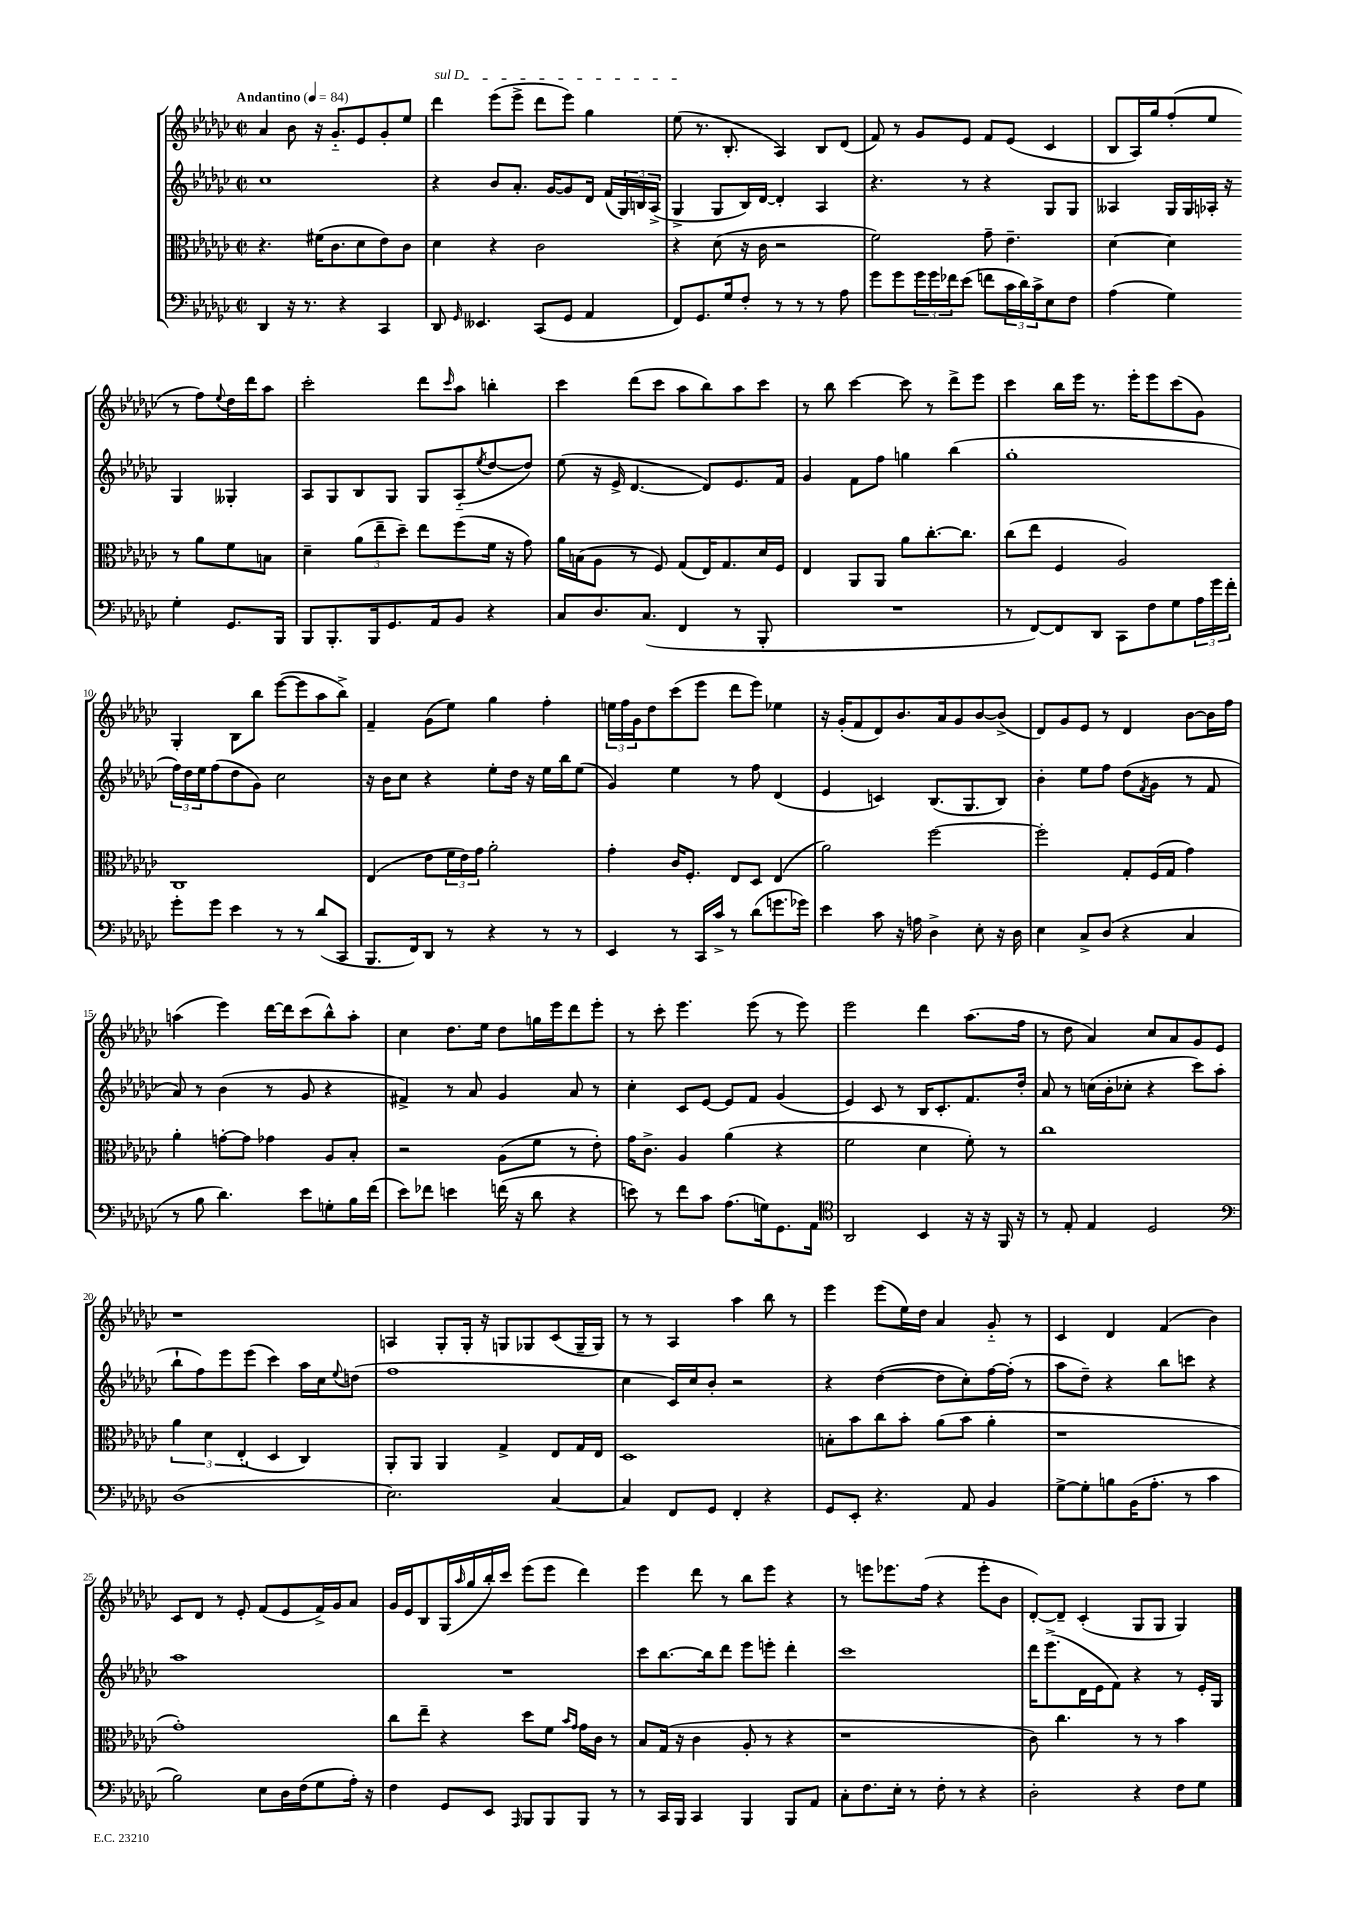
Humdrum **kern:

**kern	**kern	**kern	**kern
*staff4	*staff3	*staff2	*staff1
*clefF4	*clefC3	*clefG2	*clefG2
*k[b-e-a-d-g-c-]	*k[b-e-a-d-g-c-]	*k[b-e-a-d-g-c-]	*k[b-e-a-d-g-c-]
*M2/2	*M2/2	*M2/2	*M2/2
*met(c|)	*met(c|)	*met(c|)	*met(c|)
*MM84	*MM84	*MM84	*MM84
4DD-	4.r	1cc-	4a-
16r	.	.	8b-
8.r	.	.	.
.	(16f#	.	16r
.	8.c-	.	8.g-'~
4r	.	.	.
.	8d-	.	8e-
4CC-	8e-)	.	8g-'
.	8c-	.	8ee-
=	=	=	=
8DD-	4d-	4r	4ddd-
16qqGG-	.	.	.
4.EE--	.	.	.
.	4r	8b-	(8eee-
.	.	8.a-'	8eee-^
(8CC-	2c-	.	8ddd-
.	.	[16g-	.
8GG-	.	8g-]	8eee-)
4AA-	.	16d-	4gg-
.	.	(16f	.
.	.	24G-)	.
.	.	24B	.
.	.	(24A-^	.
=	=	=	=
8FF)	4r	4G-^	(8ee-
8.GG-	.	.	8.r
.	(8d-	8G-	.
16G-	.	.	8.B-'
8F'	16r	16B-)	.
.	16c-	[16d-	.
8r	2r	4d-']	4A-)
8r	.	.	.
8r	.	4A-	8B-
8A-	.	.	(8d-
=	=	=	=
8g-	2f)	4.r	8f)
8g-	.	.	8r
24g-	.	.	8g-
24g-	.	.	.
24f-	.	.	.
(8e-	.	8r	8e-
8f	8g-~	4r	8f
24c-	4.e-~	.	(8e-
24d-)	.	.	.
24c-^	.	.	.
8E-	.	8G-	4c-
8F	.	8G-	.
=	=	=	=
(4A-	[4d-	4A--	8B-
.	.	.	16A-)
.	.	.	16gg-
4G-)	4d-]	16G-	(8ff'
.	.	16G-	.
.	.	16A-'	8ee-
.	.	16r	.
4G-'	8r	4G-	8r
.	8a-	.	8ff)
.	.	.	8qqee-
8.GG-	8f	4G--'	16dd-
.	.	.	16ddd-
.	8B	.	8aa-
16BBB-	.	.	.
=	=	=	=
8BBB-	4d-~	8A-	2ccc-'
8.BBB-'	.	8G-	.
.	(12a-	8B-	.
16BBB-	.	.	.
.	12ee-~	.	.
8.GG-	.	8G-	.
.	12dd-~)	.	.
.	8ee-	8G-	8ddd-
16AA-	.	.	.
.	.	.	16qqccc-
8BB-	(8ff	(8A-'~	8aa-
.	.	8qee-	.
4r	16f	[8dd-	4bb'
.	16r	.	.
.	8g-)	8dd-])	.
=	=	=	=
8C-	16a-	(8ee-	4ccc-
.	(16B	.	.
8.D-	8A-	16r	.
.	.	16e-^	.
.	8r	[4.d-	(8ddd-
(8.C-	.	.	.
.	8F)	.	8ccc-
4FF	(8G-	.	8aa-
.	16E-)	8d-])	8bb-)
.	8.G-	.	.
8r	.	8.e-	8aa-
8BBB-'	16d-	.	8ccc-
.	16F	16f	.
=	=	=	=
1r	4E-	4g-	8r
.	.	.	8bb-
.	8AA-	8f	[4ccc-
.	8AA-	8ff	.
.	8a-	4gg	8ccc-]
.	[8.cc-'	.	8r
.	.	(4bb-	8ddd-^
.	8.cc-]	.	.
.	.	.	8eee-
=	=	=	=
8r	(8cc-	1gg-'	4ccc-
[8FF)	8ee-	.	.
8FF]	4F	.	16bb-
.	.	.	16eee-
8DD-	.	.	8.r
8CC-	2A-)	.	.
.	.	.	16eee-'
8F	.	.	8eee-
8G-	.	.	(8ccc-
24A-	.	.	8g-)
24g-	.	.	.
24f'	.	.	.
=	=	=	=
8g-'	1C-	24ff)	4G-'
.	.	24dd-	.
.	.	24ee-	.
8g-	.	(8ff	.
4e-	.	8dd-	8B-
.	.	8g-)	8bb-
8r	.	2cc-	([8eee-
8r	.	.	8eee-]
(8d-	.	.	8aa-
8CC-	.	.	8bb-^)
=	=	=	=
8.BBB-	(4E-	16r	4f~
.	.	16b-	.
.	.	8cc-	.
16FF)	.	.	.
8DD-	8e-	4r	(8g-
8r	24f	.	8ee-)
.	24e-)	.	.
.	24g-	.	.
4r	2a-'	8ee-'	4gg-
.	.	16dd-	.
.	.	16r	.
8r	.	16ee-	4ff'
.	.	16bb-	.
8r	.	(8ee-	.
=	=	=	=
4EE-	4g-'	4g-)	24ee
.	.	.	24ff
.	.	.	24g-
.	.	.	8dd-
8r	16c-	4ee-	(8ccc-
.	8.F'	.	.
16CC-	.	.	8eee-
16c-^	.	.	.
8r	8E-	8r	8ddd-
(8d-	8D-	8ff	8eee-)
8.g	(4E-	(4d-	4ee-
16g-)	.	.	.
=	=	=	=
4e-	2a-)	4e-	16r
.	.	.	(16g-'
.	.	.	8f
8c-	.	4c)	8d-)
16r	.	.	8.b-
16A	.	.	.
4D-^	[2ff	(8.B-	.
.	.	.	16a-
.	.	.	8g-
.	.	8.G-	.
8E-'	.	.	[8b-
16r	.	8B-)	(8b-^]
16D-	.	.	.
=	=	=	=
4E-	2ff']	4b-'	8d-)
.	.	.	8g-
8C-^	.	8ee-	8e-
(8D-	.	8ff	8r
4r	8G-'	(8dd-	4d-
.	.	8qf	.
.	(16F	8g-	.
.	16G-	.	.
4C-	4g-)	8r	[8b-
.	.	8f	16b-]
.	.	.	16ff
=	=	=	=
8r	4a-'	8a-)	(4aa
8B-	.	8r	.
4.d-)	[8g'	(4b-	4eee-)
.	8g]	.	.
.	4g-	8r	[16ddd-
.	.	.	16ddd-]
8e-	.	8g-	(8ccc-
8G'	8A-	4r	8bb-^^)
16B-	8B-'	.	8aa'
(16f	.	.	.
=	=	=	=
8e-)	2r	4f#^)	4cc-
8f-	.	.	.
4e	.	8r	8.dd-
.	.	8a-	.
.	.	.	16ee-
(16f	(8A-	4g-	8dd-
16r	.	.	.
8d-	8f	.	16gg
.	.	.	16eee-
4r	8r	8a-	8ddd-
.	8e-')	8r	8eee-'
=	=	=	=
8e)	16g-	4cc-'	8r
.	8.c-^	.	.
8r	.	.	8ccc-'
8f	4A-	8c-	4.eee-
8c-	.	[8e-	.
(8.A-	(4a-	8e-]	.
.	.	8f	(8eee-
16G)	.	.	.
8.GG-	4r	(4g-	8r
.	.	.	8eee-)
16AA-	.	.	.
=	=	=	=
*clefC4	*	*	*
2AA-	2f	4e-)	2eee-
.	.	8c-	.
.	.	8r	.
4BB-	4d-	16B-	4ddd-
.	.	8.c-'	.
16r	8f')	8.f	(8.aa-
16r	.	.	.
16FF	8r	.	.
16r	.	16dd-'	16ff
=	=	=	=
8r	1cc-	8a-	8r
8E-'	.	8r	8dd-
4E-	.	(16cc	4a-)
.	.	16b-'	.
.	.	8cc-'	.
2D-	.	4r	8cc-
.	.	.	8a-
.	.	8ccc-)	8g-
.	.	(8aa-	8e-
=	=	=	=
*clefF4	*	*	*
(1D-	6a-	8bb-`	1r
.	.	8ff)	.
.	6d-	.	.
.	.	8eee-	.
.	(6E-'	.	.
.	.	(8eee-	.
.	4D-	4ccc-)	.
.	4C-)	16aa-	.
.	.	16cc-	.
.	.	8qqee-	.
.	.	(8dd	.
=	=	=	=
2.E-)	8AA-'	1ff	4A
.	8AA-	.	.
.	4AA-	.	8G-'
.	.	.	16G-'
.	.	.	16r
.	4G-^	.	8G
.	.	.	8G-
[4C-	8E-	.	(8c-
.	16G-	.	16G-~
.	16E-	.	16G-)
=	=	=	=
4C-]	1D-	4cc-	8r
.	.	.	8r
8FF	.	16c-)	4A-
.	.	16cc-	.
8GG-	.	8b-'	.
4FF'	.	2r	4aa-
4r	.	.	8bb-
.	.	.	8r
=	=	=	=
8GG-	8B'	4r	4eee-
8EE-'	8b-	.	.
4.r	8cc-	([4dd-	(8eee-
.	8b-'	.	16ee-)
.	.	.	16dd-
.	(8a-	8dd-]	4a-
8AA-	8b-	8cc-')	.
4BB-	4a-'	[16ff	8g-'~
.	.	(16ff']	.
.	.	8r	8r
=	=	=	=
[8G-^	1r	8aa-	4c-
8G-']	.	8dd-~)	.
8B	.	4r	4d-
(16BB-	.	.	.
8.A-'	.	.	.
.	.	8bb-	(4f
8r	.	8ccc	.
4c-	.	4r	4b-)
=	=	=	=
2B-)	1g-')	1aa-	8c-
.	.	.	8d-
.	.	.	8r
.	.	.	8e-'
8E-	.	.	(8f
16D-	.	.	8e-
(16F	.	.	.
8G-	.	.	16f^)
.	.	.	16g-
16A-')	.	.	8a-
16r	.	.	.
=	=	=	=
4F	8cc-	1r	16g-
.	.	.	16e-
.	8ee-~	.	8B-
8GG-	4r	.	(16G-
.	.	.	16qqaa-
.	.	.	16gg-
8EE-	.	.	16bb-')
.	.	.	16ccc-
16qqAAA-	.	.	.
8BBB-	8dd-	.	(8eee-
8BBB-	8f	.	8eee-
.	16qqb-	.	.
.	16qqg-	.	.
8BBB-	16g-	.	4ddd-)
.	16c-	.	.
8r	8r	.	.
=	=	=	=
8r	8B-	8ccc-	4eee-
16CC-	(16G-	[8.bb-	.
16BBB-	16r	.	.
4CC-	4c-	.	8ddd-
.	.	16bb-]	.
.	.	8ddd-	8r
4BBB-	8A-'	8eee-	8bb-
.	8r	8eee'	8eee-
8BBB-	4r	4ddd-'	4r
8AA-	.	.	.
=	=	=	=
8C-'	1r	1ccc-	8r
8.F	.	.	8eee
.	.	.	8.eee-
16E-'	.	.	.
8r	.	.	.
.	.	.	(16ff
8F'	.	.	4r
8r	.	.	.
4r	.	.	8eee-'
.	.	.	8b-
=	=	=	=
2D-'	8c-)	16ddd-	[8d-')
.	.	(8.eee-^	.
.	4.cc-	.	8d-~]
.	.	16d-	(4c-'
.	.	16e-	.
.	.	8f)	.
4r	8r	4r	8G-
.	8r	.	8G-
8F	4b-	8r	4G-)
8G-	.	16e-'	.
.	.	16G-	.
==	==	==	==
*-	*-	*-	*-
